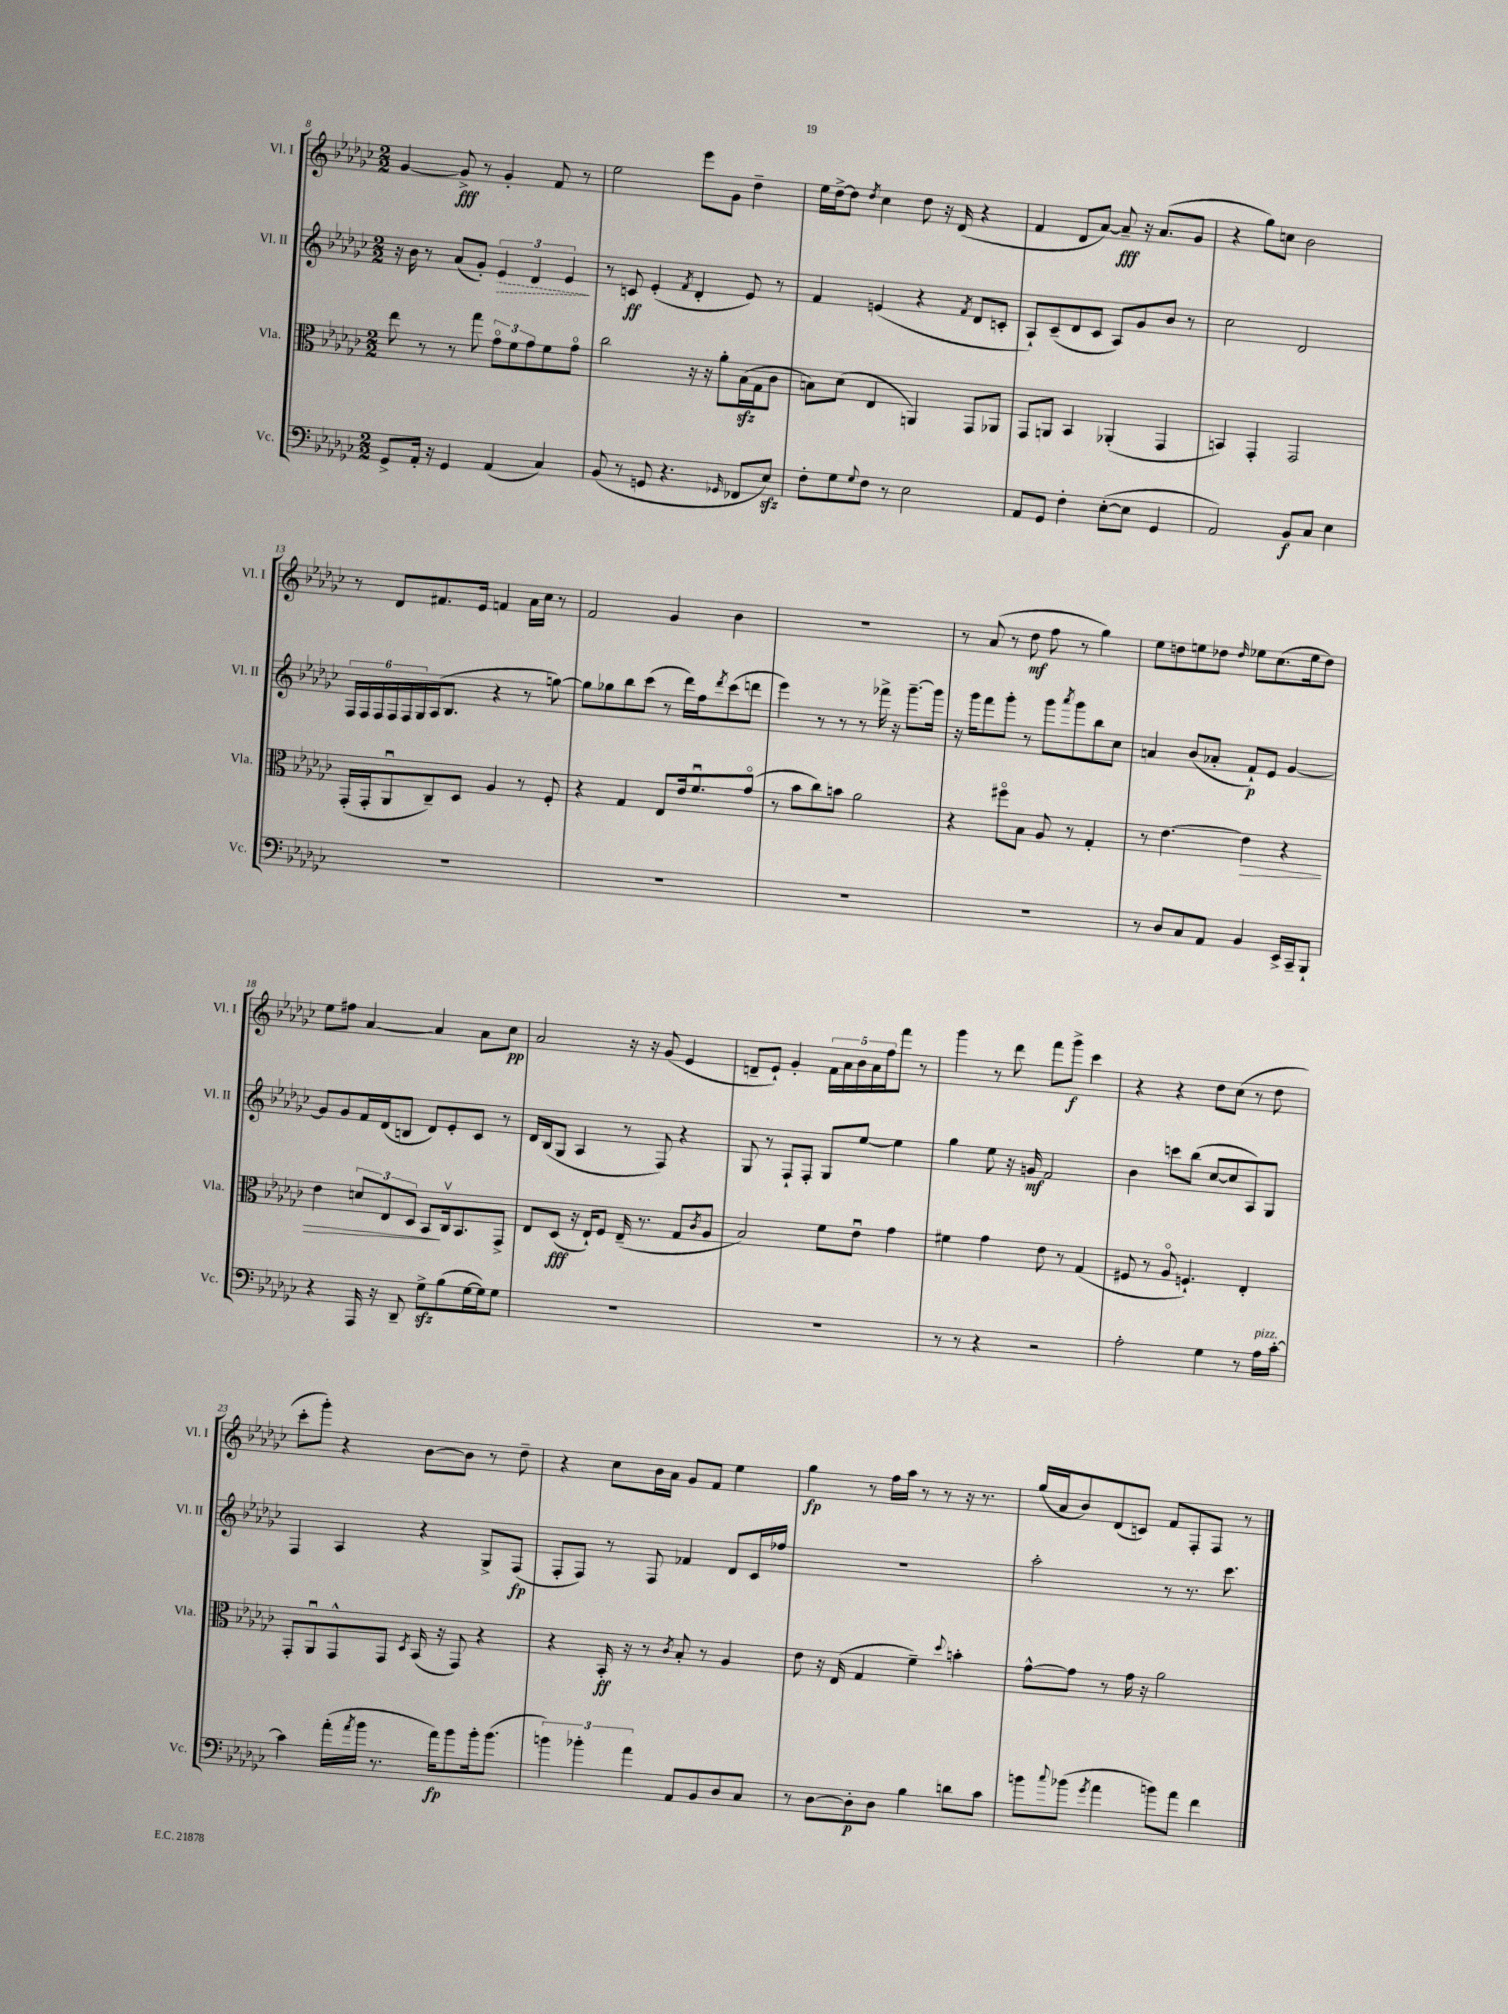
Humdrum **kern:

**kern	**kern	**kern	**kern
*staff4	*staff3	*staff2	*staff1
*clefF4	*clefC3	*clefG2	*clefG2
*k[b-e-a-d-g-c-]	*k[b-e-a-d-g-c-]	*k[b-e-a-d-g-c-]	*k[b-e-a-d-g-c-]
*M2/2	*M2/2	*M2/2	*M2/2
8GG-^/L	8ee-\	16r	[4g-/
.	.	16b-\	.
16AA-'/Jk	8r	8r	.
16r	.	.	.
4GG-/	8r	(8a-/L	8g-^/]
.	8gg-\	8g-'/J)	8r
(4AA-/	12g-o\L	6e-/	4g-'/
.	12f\	.	.
.	12g-\	6d-/	.
4C-/)	8f\	.	8f/
.	.	6e-/	.
.	8g-o\J	.	8r
=	=	=	=
(8BB-/	2cc-\	8r	2ee-\
8r	.	8c/	.
8GG/	.	(4e-'/	.
4.r	.	.	.
.	.	8qf/	.
.	16r	4d-'/	8eee-\L
.	16r	.	.
.	8a-'\L	.	8g-\J
16qqGG-/	.	.	.
8FF-/L	(16B-\L	8e-/)	4dd-~\
.	16G-\J	.	.
8E-/J)	8c-\J	8r	.
=	=	=	=
8F'\L	8B\L)	4f/	16ee-\LL
.	.	.	[16dd-^\J
8G-\	(8d-\J	.	8dd-\]J
8qqG-/	.	.	8qdd-/
8F\J	4E-/	(4e/	4cc-\
8r	.	.	.
2E-\	4AA/)	4r	8dd-\
.	.	.	16r
.	.	.	(16d-/
.	.	8qf/	.
.	8GG-/L	8d-/L	4r
.	8AA-/J	8c'/J	.
=	=	=	=
8AA-/L	8GG-/L	8A-`/L)	4f/
8GG-/J	8AA/J	(8c-~/	.
4F'\	4BB-/	8d-/	8d-/L
.	.	8c-/J	[8a-/J)
([8E-'\L	(4AA-'/	8A-/L)	8a-~/]
8E-\]J	.	8g-/	16r
.	.	.	(8.a-/L
4GG-/	4GG-/	8b-/J	.
.	.	8r	8g-/J
=	=	=	=
2AA-/)	4BB/)	2cc-\	4r
.	4GG-'/	.	8gg-\L)
.	.	.	8cc\J
8BB-/L	2GG-/	2d-/	2b-\
8C-/J	.	.	.
4E-\	.	.	.
=	=	=	=
1r	(16GG-'/LL	24F/LL	8r
.	.	24F/	.
.	16GG-'/J	.	.
.	.	24F/	.
.	8AA-u/	24F/	8d-/L
.	.	24F/	.
.	.	24G-/	.
.	8C-~/)	(16A-/J	8.f#/
.	.	8.B-/J	.
.	8D-/J	.	.
.	.	.	16e-/Jk
.	4A-/	4r	4f/
.	8r	8r	16a-\LL
.	.	.	16cc-\JJ
.	8F'/	[8gg\)	8r
=	=	=	=
1r	4r	8gg\]L	2f/
.	.	8gg-\	.
.	4G-/	8bb-\	.
.	.	(8ccc-\J	.
.	8E-/L	8r	4g-/
.	16e-/k	16ddd-\LL)	.
.	8.fu/	16ff\J	.
.	.	8qddd-/	.
.	.	(8ccc-\	4b-\
.	(8g-o/J	8ddd\J	.
=	=	=	=
1r	8r	4eee-\)	1r
.	8b-\L	.	.
.	8cc-\)	8r	.
.	8b\J	8r	.
.	2a-\	8r	.
.	.	16fff-^\	.
.	.	16r	.
.	.	[8.ggg-~\L	.
.	.	16ggg-\]Jk	.
=	=	=	=
1r	4r	16r	8r
.	.	16ggg-\LK	.
.	.	8fff\	(8a-/
.	8ff#o\L	8ggg-'\J	8r
.	8B-\J	8r	8dd-\
.	8A-/	8ggg-\L	8ff\
.	.	8qaaa-/	.
.	8r	8ggg-\	8r
.	4G-'/	8bb-\	4gg-\)
.	.	8cc-\J	.
=	=	=	=
8r	8r	4a/	8ee-\L
8D-/L	[4.e-\	.	8dd\
8C-/	.	(8b-/L	8ee\
8AA-/J	.	8a-'/J	8dd-\J
.	.	.	16qqdd-/
4BB-/	4e-\]	8f`/L)	8ee-\L
.	.	8e-/J	(8.cc-\
16EE-^/LL	4r	[4g-/	.
16CC-~/J	.	.	16ee-\k
8BBB-`/J	.	.	8dd-\J)
=	=	=	=
4r	4e-\	8g-/]L	8ee-\L
.	.	8g-/	8ff#\J
16AAA-/	12d/L	16f/L	[4a-/
16r	.	(16d-/J	.
.	12E-/	.	.
8DD-~/	.	8B/J	.
.	12D-/J	.	.
8G-^\L	8BB-/L	8d-/L)	4a-/]
(8B-\	16C-v/k	8e-'/	.
.	8.BB-/	.	.
[16G-\L	.	8c-/J	8a-\L
16G-\]J)	.	.	.
8G-\J	8GG-^/J	8r	8cc-\J
=	=	=	=
1r	8E-/L	16d-/LL	2a-/
.	.	(16B-/J	.
.	(8D-/J	8G-/J	.
.	16r	4A-/	.
.	16E-`/LK)	.	.
.	8F/J	.	.
.	(16E-~/	8r	16r
.	8.r	.	16r
.	.	8F/)	(8g-/
.	8G-/L	4r	4e-/
.	8qc-/	.	.
.	8A-/J	.	.
=	=	=	=
1r	2B-/)	8G-/	8d~/L
.	.	8r	8e-`/J)
.	.	8F`/L	4g-'/
.	.	8F'/J	.
.	8f\L	8G-/L	20f\LL
.	.	.	20a-\
.	.	.	20b-\
.	8e-u\J	[8ee-/J	.
.	.	.	20a-\
.	.	.	20ff\J
.	4g-\	4ee-\]	8fff\J
.	.	.	8r
=	=	=	=
8r	4f#\	4gg-\	4ggg-\
8r	.	.	.
4r	4g-\	8ee-\	8r
.	.	16r	8ddd-\
.	.	16g/	.
2r	8e-\	2f/	8fff\L
.	8r	.	8ggg-^\J
.	(4G-/	.	4ccc-\
=	=	=	=
2A-'\	8F#/	4b-\	4r
.	8r	.	.
.	8A-o/	8ccc\L	4r
.	4.F`/)	(8bb-\J	.
4G-\	.	[8cc-/L	8dd-\L
.	.	8cc-/]	(8cc-\J
8r	4E-'/	8A-/)	8r
16A-\LL	.	8G-/J	8dd-\
[16c-'\JJ	.	.	.
=	=	=	=
4c-\]	8GG-'/L	4F/	8ccc-'\L
.	8AA-u/	.	8ggg-'\J)
(16a-'\LL	8GG-^^/	4A-/	4r
8qa-/	.	.	.
16b-\JJ	.	.	.
8.r	8GG-/J	.	.
.	8qD-/	.	.
.	(16BB-/	4r	[8b-\L
16a-\LK)	16r	.	.
8b-\	8GG-/)	.	8b-\]J
16b-'\k	4r	8G-^/L	8r
(8.b-\J	.	.	.
.	.	(8F/J	8dd-~\
=	=	=	=
6b\)	4r	8F'/L	4r
.	.	8F/J)	.
6b-'\	.	.	.
.	16BB-'/	8r	8cc-\L
.	16r	.	.
6a-\	.	.	.
.	8r	8F/	16b-\L
.	.	.	16a-\JJ
.	8qc-/	.	.
8AA-/L	8B-'/	4f-/	8g-/L
8BB-/	8r	.	8f/J
8D-/	4A-/	8d-/L	4ee-\
8C-/J	.	16c-/L	.
.	.	16ff-/JJ	.
=	=	=	=
8r	8e-\	1r	4gg-\
[8D-\L	16r	.	.
.	(16E-/	.	.
8D-'\]	4G-/	.	8r
8D-\J	.	.	16ff\LL
.	.	.	16aa-\JJ
4B-\	4f~\)	.	8r
.	.	.	8r
.	8qqdd-/	.	.
8d\L	4b'\	.	16r
.	.	.	8.r
8c-\J	.	.	.
=	=	=	=
8b\L	[8g-^^\L	2aa-'\	(16gg-/LL
.	.	.	16a-/J
8qqcc-/	.	.	.
(8b-\J	8g-\]J	.	8b-/)
8qg-/	.	.	.
4a-\	8r	.	(8d-/
.	16g-\	.	8c/J)
.	16r	.	.
8b\L)	2a-\	8r	8f/L
8a-\J	.	8.r	8F'/
4f\	.	.	8F/J
.	.	8.ccc-\	.
.	.	.	8r
==	==	==	==
*-	*-	*-	*-
